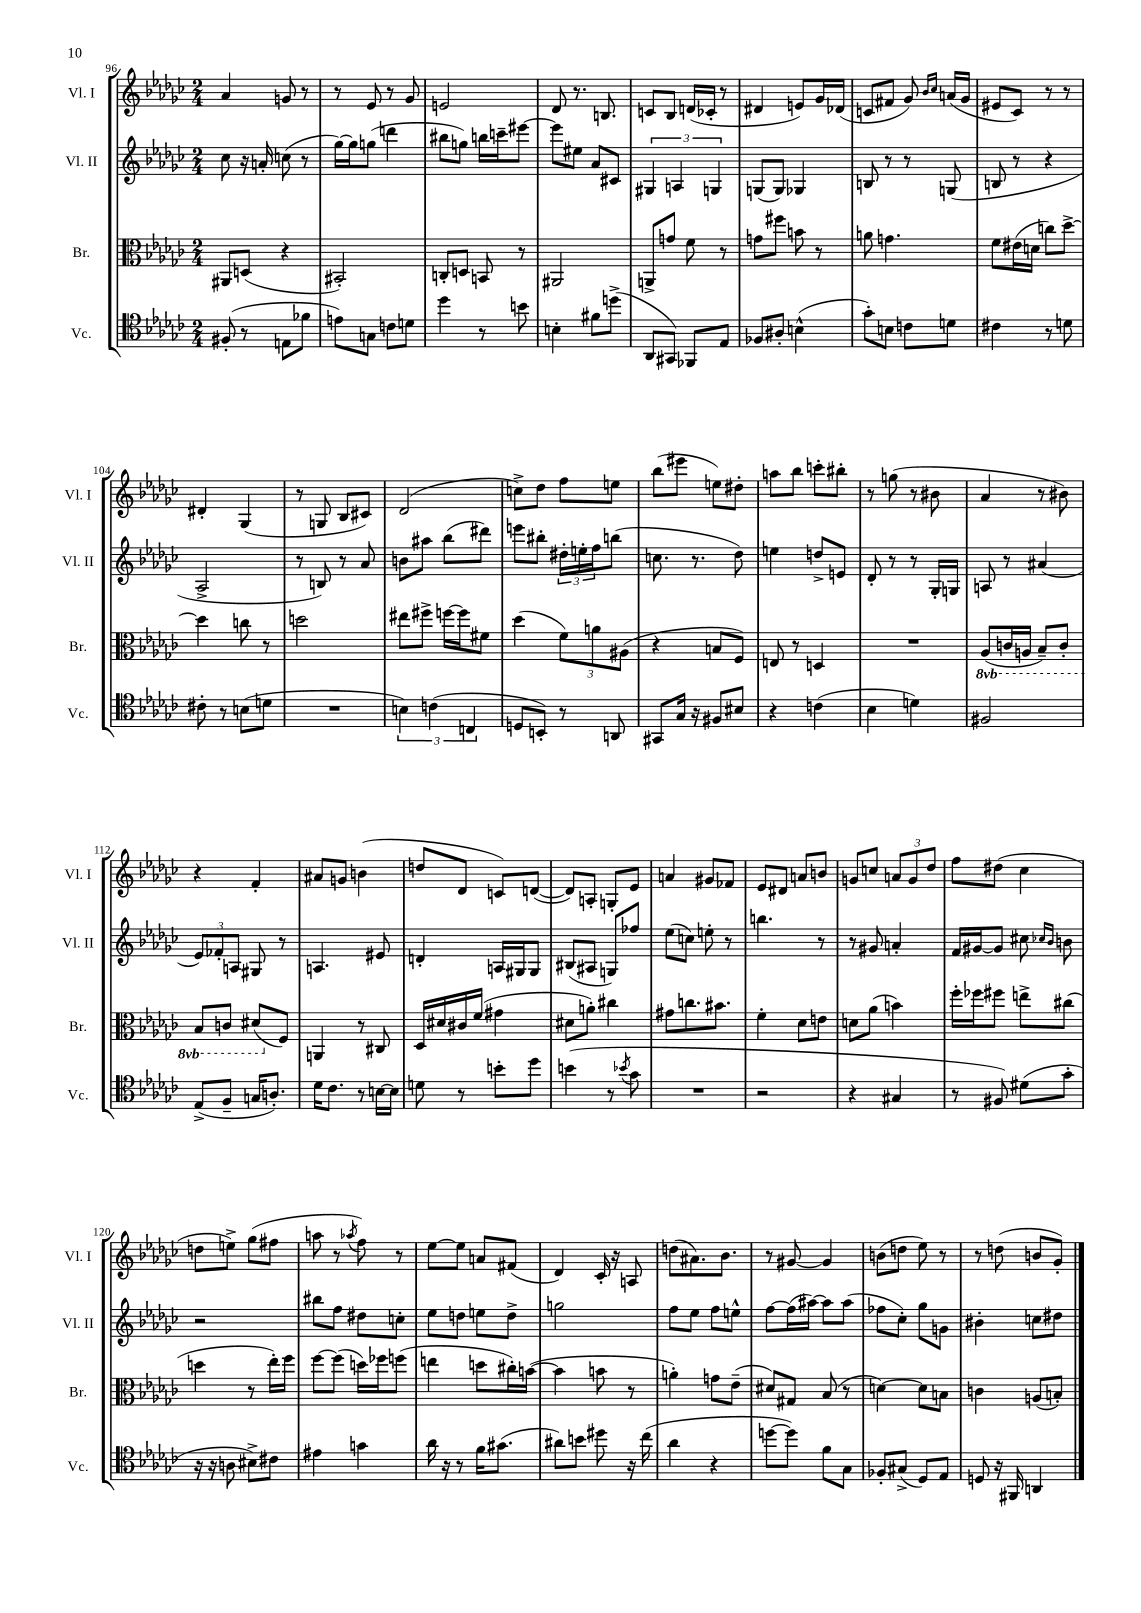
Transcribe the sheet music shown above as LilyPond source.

<<
\new StaffGroup <<
\new Staff = "s0" \with { instrumentName = "Vl. I" shortInstrumentName = "Vl. I" } {
    \clef treble \key ges \major \numericTimeSignature \time 2/4
    aes'4 g'8 r8 |
    r8 ees'8 r8 ges'8 |
    e'2 |
    des'8 r8. b8. |
    c'8 bes8 d'16( ces'16-. r8 |
    dis'4 e'8) ges'16 des'16( |
    c'8 fis'8 ges'8) \grace { bes'16 ces''16 } a'16( ges'16 |
    eis'8 ces'8) r8 r8 |
    dis'4-. ges4( |
    r8 g8 bes8 cis'8) |
    des'2( |
    c''8->) des''8 f''8 e''8 |
    bes''8( eis'''8 e''8) dis''8-. |
    a''8 bes''8 c'''8-. bis''8-. |
    r8 g''8( r8 bis'8 |
    aes'4 r8 bis'8) |
    r4 f'4-. |
    ais'8 g'8 b'4( |
    d''8 des'8 c'8) d'8~( |
    d'8) a8-. g8-. ees'8 |
    a'4 gis'8 fes'8 |
    ees'8 dis'8 a'8 b'8 |
    g'8 c''8 \tuplet 3/2 { a'8 g'8 des''8 } |
    f''8 dis''8( ces''4 |
    d''8 e''8->) ges''8( fis''8 |
    a''8 r8 \acciaccatura { aes''8 } f''8) r8 |
    ees''8~ ees''8 a'8 fis'8( |
    des'4) ces'16-. r16 a8 |
    d''8( ais'8.) bes'8. |
    r8 gis'8~ gis'4 |
    b'8( d''8 ees''8) r8 |
    r8 d''8( b'8 ges'8-.) \bar "|." |
}
\new Staff = "s1" \with { instrumentName = "Vl. II" shortInstrumentName = "Vl. II" } {
    \clef treble \key ges \major \numericTimeSignature \time 2/4
    ces''8 r16 a'16-. c''8( r8 |
    ges''16~) ges''16 g''8( d'''4 |
    bis''8 g''8) b''16 c'''16-- eis'''8~ |
    eis'''8 eis''8 aes'8 cis'8 |
    \tuplet 3/2 { gis4 a4 g4 } |
    g8( g8) ges4 |
    b8 r8 r8 g8( |
    b8 r8 r4 |
    aes2-> |
    r8 b8) r8 aes'8 |
    b'8 ais''8 bes''8( dis'''8) |
    e'''8 bis''8-. \tuplet 3/2 { dis''16-. e''16-. f''16 } b''8( |
    c''8. r8. des''8) |
    e''4 d''8-> e'8 |
    des'8-. r8 r8 ges16-. g16 |
    a8 r8 ais'4( |
    \tuplet 3/2 { ees'8) fes'8-. a8 } gis8 r8 |
    a4. eis'8 |
    d'4-. a16 gis16 gis8 |
    bis8( ais8 g8) fes''8 |
    ees''8( c''8) e''8-. r8 |
    b''4. r8 |
    r8 gis'8 a'4-. |
    f'16 gis'16~ gis'8 cis''8 \grace { ces''16 bes'16 } b'8 |
    r2 |
    bis''8 f''8 dis''8 c''8-. |
    ees''8 d''8 e''8 d''8-> |
    g''2 |
    f''8 ees''8 f''8 e''8-^ |
    f''8~ f''16( ais''16~) ais''8 ais''8( |
    fes''8 ces''8-.) ges''8 g'8 |
    bis'4-. c''8 dis''8 \bar "|." |
}
\new Staff = "s2" \with { instrumentName = "Br." shortInstrumentName = "Br." } {
    \clef alto \key ges \major \numericTimeSignature \time 2/4 \set Staff.ottavationMarkups = #ottavation-simple-ordinals
    ais,8 d8( r4 |
    bis,2-.) |
    c8-. d8 b,8 r8 |
    ais,2 |
    a,8-> g'8 f'8 r8 |
    g'8 fis''8 b'8 r8 |
    a'8 g'4. |
    f'8 eis'16( d'16 c''8) des''8~-> |
    des''4 c''8 r8 |
    d''2 |
    eis''8 fis''8-> f''16~ f''16 fis'8 |
    des''4( \tuplet 3/2 { f'8) a'8 ais8( } |
    r4 b8 f8) |
    e8 r8 d4 |
    R2 |
    \ottava #-1 aes,8( c16 a,16 bes,8--) c8-. |
    bes,8 c8 dis8( \ottava #0 f8) |
    a,4 r8 cis8 |
    des16 dis'16 cis'16 f'16( gis'4 |
    dis'8 a'8-.) cis''4 |
    gis'8 c''8. bis'8. |
    f'4-. des'8 e'8 |
    d'8 aes'8( b'4) |
    f''16-. fes''16 fis''8 e''8-> cis''8( |
    d''4 r8 ees''16-.) f''16 |
    f''8~ f''8( d''16) fes''16 f''8( |
    e''4 d''8 cis''16-.) b'16~( |
    b'4 b'8 r8 |
    a'4-.) g'8 ees'8--( |
    dis'8) gis8 bes8( r8 |
    d'4~) d'8 b8 |
    c'4 a8( b8-.) \bar "|." |
}
\new Staff = "s3" \with { instrumentName = "Vc." shortInstrumentName = "Vc." } {
    \clef tenor \key ges \major \numericTimeSignature \time 2/4
    fis8-.( r8 e8 fes'8 |
    e'8) g8 c'8 d'8 |
    des''4 r8 b'8 |
    b4-. fis'8 d''8->( |
    aes,8 gis,8) fes,8 ees8 |
    fes8 ais8-. b4-^( |
    ges'8-.) b8 c'8 d'8 |
    cis'4 r8 d'8 |
    cis'8-. r8 b8( d'8 |
    R2 |
    \tuplet 3/2 { b4) c'4( c4 } |
    d8 b,8-.) r8 a,8 |
    gis,8 ges16 r16 fis8 bis8 |
    r4 c'4( |
    bes4 d'4) |
    fis2 |
    ees8->( f8-- g16 a8.-.) |
    des'16 ces'8. r8 b16~ b16 |
    d'8 r8 b'8-. des''8 |
    b'4( r8 \acciaccatura { bes'8 } ges'8 |
    R2 |
    r2 |
    r4 gis4 |
    r8 fis8) dis'8( ges'8-. |
    r16 r16 a8 bis8->) cis'8 |
    eis'4 g'4 |
    aes'16 r16 r8 f'16 gis'8.( |
    ais'8) b'8 dis''8 r16 ces''16( |
    aes'4 r4 |
    d''8~ d''8) f'8 ges8 |
    fes8-. gis8->( des8) ees8 |
    d8 r16 fis,16 a,4 \bar "|." |
}
>>
>>
\layout { \context { \Score currentBarNumber = #96 } }
